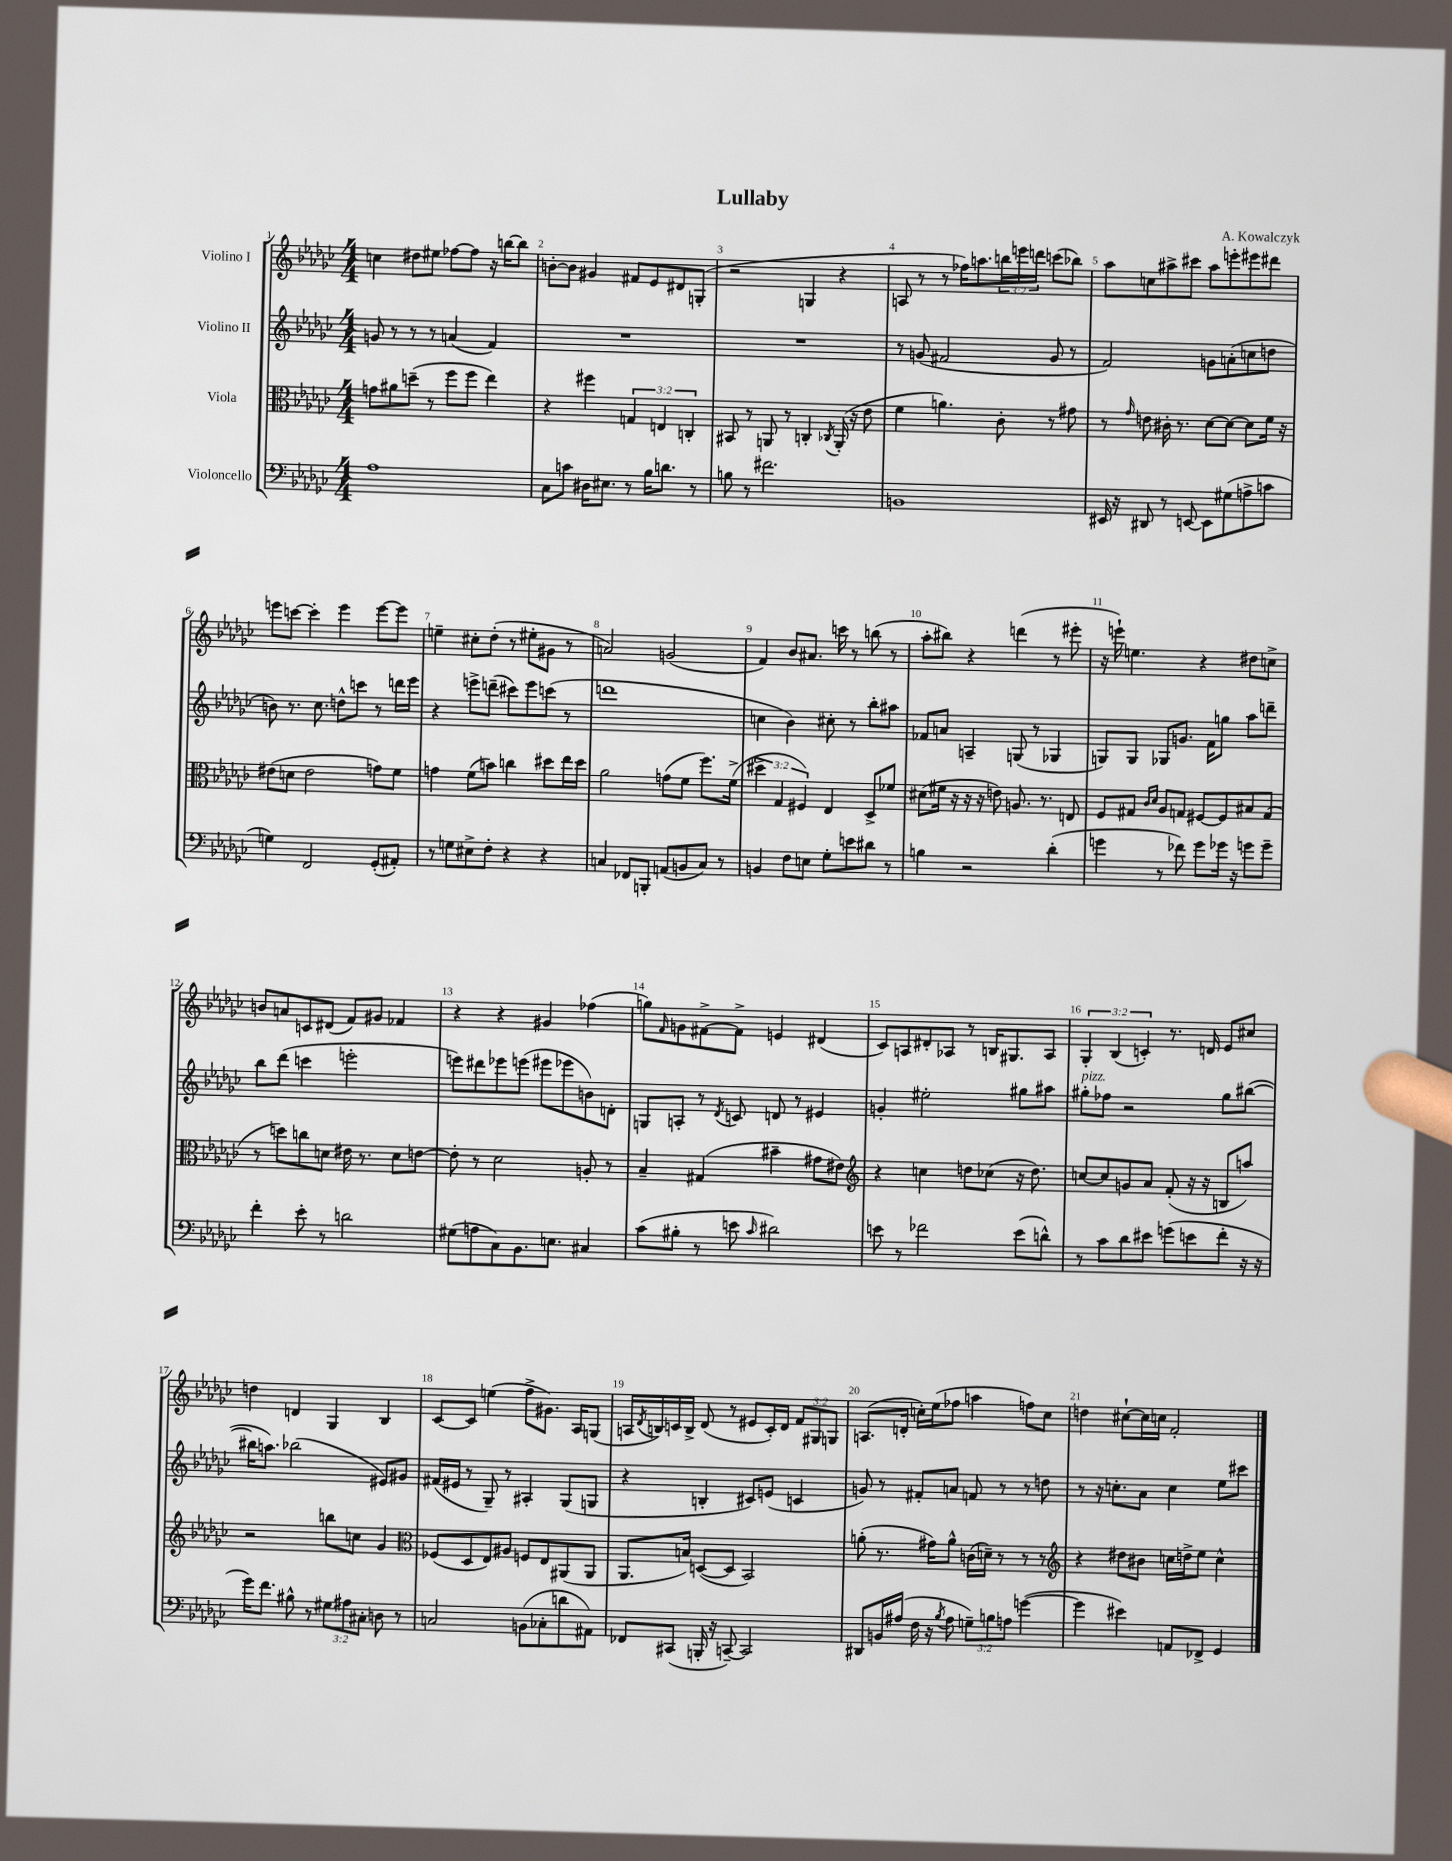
\header { title = "Lullaby" composer = "A. Kowalczyk" }
<<
\new StaffGroup <<
\new Staff = "s0" \with { instrumentName = "Violino I" } {
    \clef treble \key ges \major \numericTimeSignature \time 4/4 \override Staff.TupletNumber.text = #tuplet-number::calc-fraction-text
    c''4 dis''8 eis''8 fes''8~ fes''8 r16 b''16~ b''8 |
    b'8~-. b'8 gis'4 fis'8 ees'8 dis'8 g8-.( |
    r2 g4 r4 |
    a8 r8 r8 fes''16) a''8. \tuplet 3/2 { b''16 e'''16 d'''16 } c'''8( bes''8) |
    aes''8 c''8 ais''8-> cis'''8 ais''8 e'''8-. eis'''8 dis'''8 |
    e'''8 c'''8~ c'''4-. e'''4 e'''8~ e'''8 |
    e''4-- cis''8-. des''8-.( r8 eis''8-. gis'8 r8 |
    a'2) g'2( |
    f'4) bes'8 ais'8. c'''16 r8 b''8( r8 |
    aes''8-. bis''8) r4 d'''4( r8 eis'''8-. |
    r16 e'''16-!) e''4. r4 dis''8 c''8-> |
    b'8 a'8 c'8 dis'8( f'8) gis'8 fes'4 |
    r4 r4 gis'4 fes''4( |
    g''8) \grace { f'16 } g'8 fis'8~-> fis'8-> e'4 dis'4( |
    ces'8) a8 dis'8-. aes8 r8 b16 gis8. aes8 |
    \tuplet 3/2 { ges4-. bes4( c'4-.) } r8. d'16 ees'8 cis''8 |
    d''4 d'4 ges4 bes4 |
    ces'8~ ces'8 e''4( f''8-> gis'8.) aes16 g8( |
    a16 \acciaccatura { des'8 } b16) c'16 b16-> des'8( r8 eis'8 c'16-.) des'16 \tuplet 3/2 { f'8 gis8 g8 } |
    a8.( d'16-. c''16-.) ees''16( fes''8 a''4 f''8) c''8 |
    d''4 cis''8~-! cis''16 c''16 f'2-. \bar "|." |
}
\new Staff = "s1" \with { instrumentName = "Violino II" } {
    \clef treble \key ges \major \numericTimeSignature \time 4/4
    g'8 r8 r8 r8 a'4( f'4) |
    R1 |
    R1 |
    r8 g'8( fis'2 g'8 r8 |
    f'2) g'8 a'8-.( c''8 d''8 |
    b'8) r8. ces''8. d''8-^ c'''8 r8 d'''16 ees'''16 |
    r4 e'''8-> d'''8--( cis'''8) e'''8 c'''8( r8 |
    d'''1 |
    c''4 bes'4) cis''8-. r8 bes''8-. ais''8 |
    fes'8 a'8 a4-- g8( r8 ges4 |
    g8) g8 ges8 g'8. f'16 g''8 aes''8 d'''8-- |
    bes''8 des'''8( c'''4 e'''2-. |
    e'''8) dis'''8 ees'''8 e'''8( eis'''8 ees'''8 b'8) d'8-. |
    g8 a8-. r8 \acciaccatura { des'8 } c'8 d'8 r8 eis'4 |
    g'4-. eis''2-. gis''8 ais''8 |
    gis''8-.^\markup { \italic "pizz." } fes''8 r2 gis''8 bis''8~( |
    bis''16 a''8.) bes''2( eis'8) gis'8 |
    fis'16( eis'16 r8 ges8--) r8 ais4-. ges8( g8 |
    r4 b4-. cis'8) e'8( c'4 |
    g'8) r8 fis'8-. a'8 f'8 r8 r8 d''8 |
    r8 r16 c''8.-. aes'8 c''4 ees''8 cis'''8 \bar "|." |
}
\new Staff = "s2" \with { instrumentName = "Viola" } {
    \clef alto \key ges \major \numericTimeSignature \time 4/4 \override Staff.TupletNumber.text = #tuplet-number::calc-fraction-text
    g'8 ais'8 d''8--( r8 f''8 f''8 ees''4) |
    r4 fis''4 \tuplet 3/2 { g4 e4 c4-. } |
    bis,8 r8 a,8 r8 c4-. \acciaccatura { ces8 } a,16-.( r16 ees'8 |
    f'4 a'4.) ces'8-. r8 gis'8 |
    r8 \grace { ges'16 } e'8 cis'16-. r8. des'8~ des'8~ des'8 f'16 r16 |
    eis'8( d'8 eis'2 g'8) f'8 |
    g'4 f'8( b'8) c''4 dis''8 ees''16 dis''16 |
    aes'2 g'8( f'8 f''8.) f'16->( |
    \tuplet 3/2 { dis''4-> ges4 fis4) } ees4 des8-> fes'8 |
    dis'8( fis'16 r16 r16 r16 e'8) a8. r8. e8 |
    f8 gis8 \grace { ces'16 des'16 } aes8 g8 fis8~ fis8 bis8 g8( |
    r8 d''8) c''8 d'8 eis'16 r8. d'8 e'8~ |
    e'8-. r8 des'2 a8-. r8 |
    bes4-- gis4( bis'4-- gis'8 eis'8) |
    \clef treble r4 c''4 d''8 ces''8( r16 d''8.) |
    c''8~ c''8 g'8 aes'8 f'8-.( r16 r16 b8 a''8) |
    r2 b''8 c''8 ges'4 |
    \clef alto fes8( des8 ees8) ais8 f8 ees8 ais,8( ais,8 |
    aes,8. b16) d8~( d8 bes,2) |
    a'8-.( r8. gis'16) a'8-^ c'16( d'16--) r8 r8 r8 |
    \clef treble r4 dis''8 bis'8 c''16 d''16-> ees''8 c''4-^ \bar "|." |
}
\new Staff = "s3" \with { instrumentName = "Violoncello" } {
    \clef bass \key ges \major \numericTimeSignature \time 4/4 \override Staff.TupletNumber.text = #tuplet-number::calc-fraction-text
    aes1 |
    ces8 c'8 dis16 eis8. r8 bes16 d'8. r8 |
    b8 r8 fis'2. |
    b,1 |
    eis,16 r16 dis,8 r8 e,8~ e,8 gis8( a8-> c'8 |
    g4) f,2 ges,8-.( ais,8-.) |
    r8 g8 eis8-> f8-. r4 r4 |
    c4 fes,8 b,,8-. a,8( b,8 c8) r8 |
    b,4 f8 e8 ges8-. e'8 dis'8 r8 |
    b4 r2 des'4-.( |
    g'4 r8 fes'8) g'8 ges'16 r16 g'8 g'8-- |
    f'4-. ees'8-. r8 d'2 |
    gis8( a8 ces8) bes,8. e8. cis4 |
    ces'8( bis8-. r8 e'8 \grace { ces'16 } dis'2) |
    e'8 r8 fes'2 e'8( d'8-^) |
    r8 ces'8 des'8 eis'8 g'8( e'8 f'8-. r16 r16 |
    ges'16) f'8. bis8-^ r8 \tuplet 3/2 { gis8 ais8 cis8-. } d8 r8 |
    c2 b,8( ces8-. d'8 ais,8) |
    fes,8 cis,8( b,,16-. r16 c,8~--) c,2 |
    dis,8 b,16 ais16( f16 r16 \acciaccatura { bes8 } ais8 \tuplet 3/2 { g8--) b8 a8 } g'4~( |
    g'4 eis'4) a,8 fes,8-> ges,4 \bar "|." |
}
>>
>>
\layout { \context { \Score \override BarNumber.break-visibility = ##(#f #t #t) barNumberVisibility = #all-bar-numbers-visible } }
